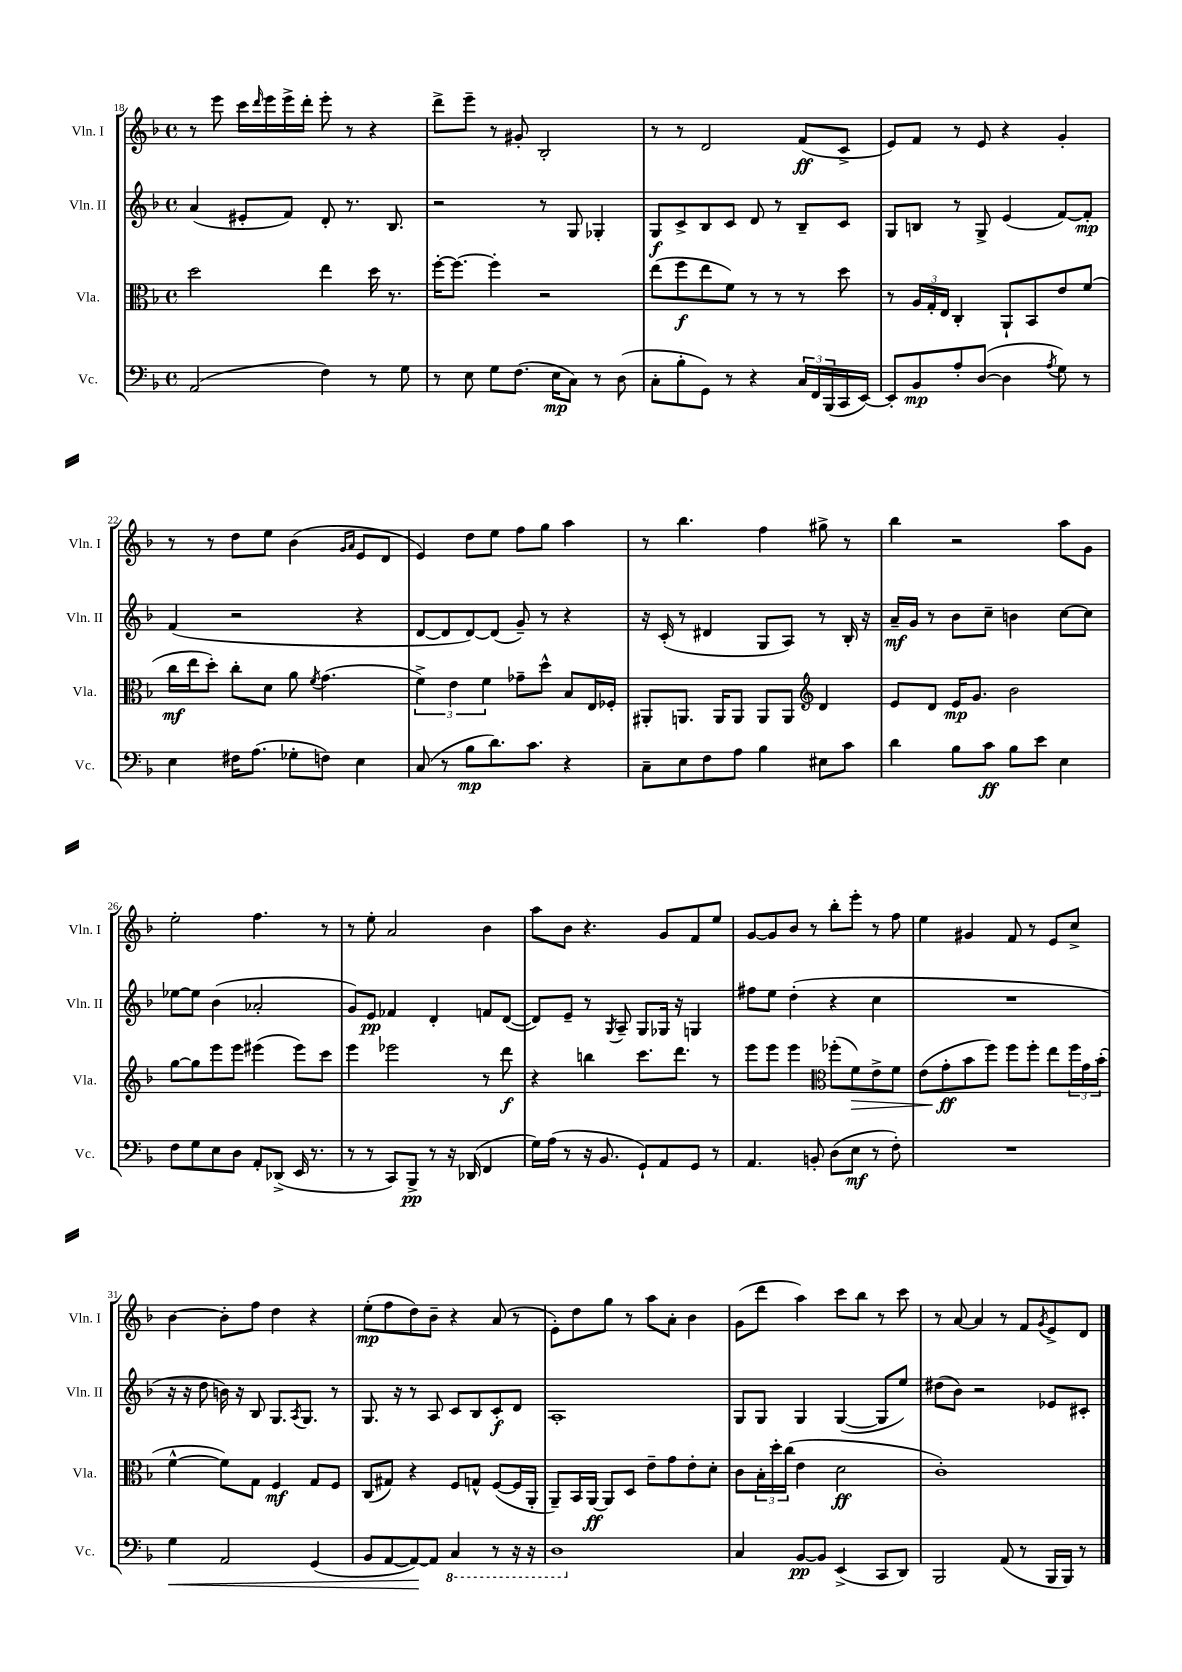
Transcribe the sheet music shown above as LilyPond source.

<<
\new StaffGroup <<
\new Staff = "s0" \with { instrumentName = "Vln. I" shortInstrumentName = "Vln. I" } {
    \clef treble \key f \major \defaultTimeSignature \time 4/4
    r8 e'''8 c'''16 \grace { d'''16 } e'''16 e'''16-> d'''16-. e'''8-. r8 r4 |
    d'''8-> e'''8-- r8 gis'8-. bes2-. |
    r8 r8 d'2 f'8\ff( c'8-> |
    e'8) f'8 r8 e'8 r4 g'4-. |
    r8 r8 d''8 e''8 bes'4( \grace { g'16 a'16 } e'8 d'8 |
    e'4) d''8 e''8 f''8 g''8 a''4 |
    r8 bes''4. f''4 gis''8-> r8 |
    bes''4 r2 a''8 g'8 |
    e''2-. f''4. r8 |
    r8 e''8-. a'2 bes'4 |
    a''8 bes'8 r4. g'8 f'8 e''8 |
    g'8~ g'8 bes'8 r8 bes''8-. e'''8-. r8 f''8 |
    e''4 gis'4 f'8 r8 e'8 c''8-> |
    bes'4~ bes'8-. f''8 d''4 r4 |
    e''8-.\mp( f''8 d''8) bes'8-- r4 a'8( r8 |
    e'8-.) d''8 g''8 r8 a''8 a'8-. bes'4 |
    g'8( d'''8 a''4) c'''8 bes''8 r8 c'''8 |
    r8 a'8~ a'4 r8 f'8 \acciaccatura { g'8 } e'8-> d'8 \bar "|." |
}
\new Staff = "s1" \with { instrumentName = "Vln. II" shortInstrumentName = "Vln. II" } {
    \clef treble \key f \major \defaultTimeSignature \time 4/4
    a'4( eis'8-. f'8) d'8-. r8. bes8. |
    r2 r8 g8 ges4-. |
    g8\f c'8-> bes8 c'8 d'8 r8 bes8-- c'8 |
    g8 b8 r8 g8-> e'4( f'8~) f'8-.\mp |
    f'4( r2 r4 |
    d'8~ d'8 d'8~) d'8( g'8--) r8 r4 |
    r16 c'16-.( r8 dis'4 g8 a8) r8 bes16-. r16 |
    a'16--\mf g'16 r8 bes'8 c''8-- b'4 c''8~ c''8 |
    ees''8~ ees''8 bes'4( aes'2-. |
    g'8) e'8\pp fes'4 d'4-. f'8 d'8~( |
    d'8) e'8-- r8 \acciaccatura { g8 } a8-- g8 ges16 r16 g4 |
    fis''8 e''8 d''4-.( r4 c''4 |
    R1 |
    r16 r16 d''8 b'16) r16 bes8 g8. \acciaccatura { a8 } g8. r8 |
    g8. r16 r8 a8 c'8 bes8 c'8-.\f d'8 |
    a1-. |
    g8 g8 g4 g4~( g8 e''8) |
    dis''8( bes'8) r2 ees'8 cis'8-. \bar "|." |
}
\new Staff = "s2" \with { instrumentName = "Vla." shortInstrumentName = "Vla." } {
    \clef alto \key f \major \defaultTimeSignature \time 4/4
    d''2 e''4 d''16 r8. |
    f''16~-. f''8.~ f''4-. r2 |
    e''8( f''8\f e''8 f'8) r8 r8 r8 d''8 |
    r8 \tuplet 3/2 { a16 g16-. e16 } c4-. a,8-! bes,8 e'8 f'8( |
    c''16\mf e''16 d''8-.) c''8-. d'8 a'8 \acciaccatura { f'8 } g'4.( |
    \tuplet 3/2 { f'4->) e'4 f'4 } ges'8-- d''8-^ bes8 e16 fes16-. |
    ais,8-. a,8. a,16 a,8 a,8 a,8 \clef treble d'4 |
    e'8 d'8 e'16\mp g'8. bes'2 |
    g''8~ g''8 e'''8 e'''8 eis'''4( eis'''8) c'''8 |
    e'''4 ees'''2 r8 d'''8\f |
    r4 b''4 c'''8. d'''8. r8 |
    e'''8 e'''8 e'''4 \clef alto fes''8-.( f'8\>) e'8-> f'8 |
    e'8( g'8-.\ff\! bes'8 f''8) f''8 f''8-. e''8 \tuplet 3/2 { f''16 g'16 bes'16-.( } |
    f'4~-^ f'8) g8 f4\mf g8 f8 |
    c8( gis8) r4 f8 g8-^ f8~( f16 a,16-. |
    a,8--) bes,16 a,16~\ff a,8 d8 e'8-- g'8 e'8-. d'8-. |
    c'8 \tuplet 3/2 { bes16-. d''16-. c''16( } e'4 d'2\ff |
    c'1-.) \bar "|." |
}
\new Staff = "s3" \with { instrumentName = "Vc." shortInstrumentName = "Vc." } {
    \clef bass \key f \major \defaultTimeSignature \time 4/4
    a,2( f4) r8 g8 |
    r8 e8 g8 f8.( e16\mp c8) r8 d8( |
    c8-. bes8-. g,8) r8 r4 \tuplet 3/2 { c16 f,16 bes,,16( } c,16 e,16~) |
    e,8-. bes,8\mp a8-. d8~( d4 \acciaccatura { a8 } g8) r8 |
    e4 fis16 a8.( ges8-. f8) e4 |
    c8( r8 bes8\mp d'8.) c'8. r4 |
    c8-- e8 f8 a8 bes4 eis8 c'8 |
    d'4 bes8 c'8\ff bes8 e'8 e4 |
    f8 g8 e8 d8 a,8-. des,8->( e,16 r8. |
    r8 r8 c,8) bes,,8->\pp r8 r16 des,16( f,4 |
    g16) a16( r8 r16 bes,8. g,8-!) a,8 g,8 r8 |
    a,4. b,8-. d8( e8\mf r8 f8-.) |
    R1 |
    g4\< a,2 g,4( |
    bes,8 a,8~ a,8~\!) a,8 \ottava #-1 c,4 r8 r16 r16 |
    d,1 \ottava #0 |
    c4 bes,8~\pp bes,8 e,4->( c,8 d,8) |
    bes,,2 a,8( r8 bes,,16 bes,,16) r8 \bar "|." |
}
>>
>>
\layout { \context { \Score currentBarNumber = #18 } }
